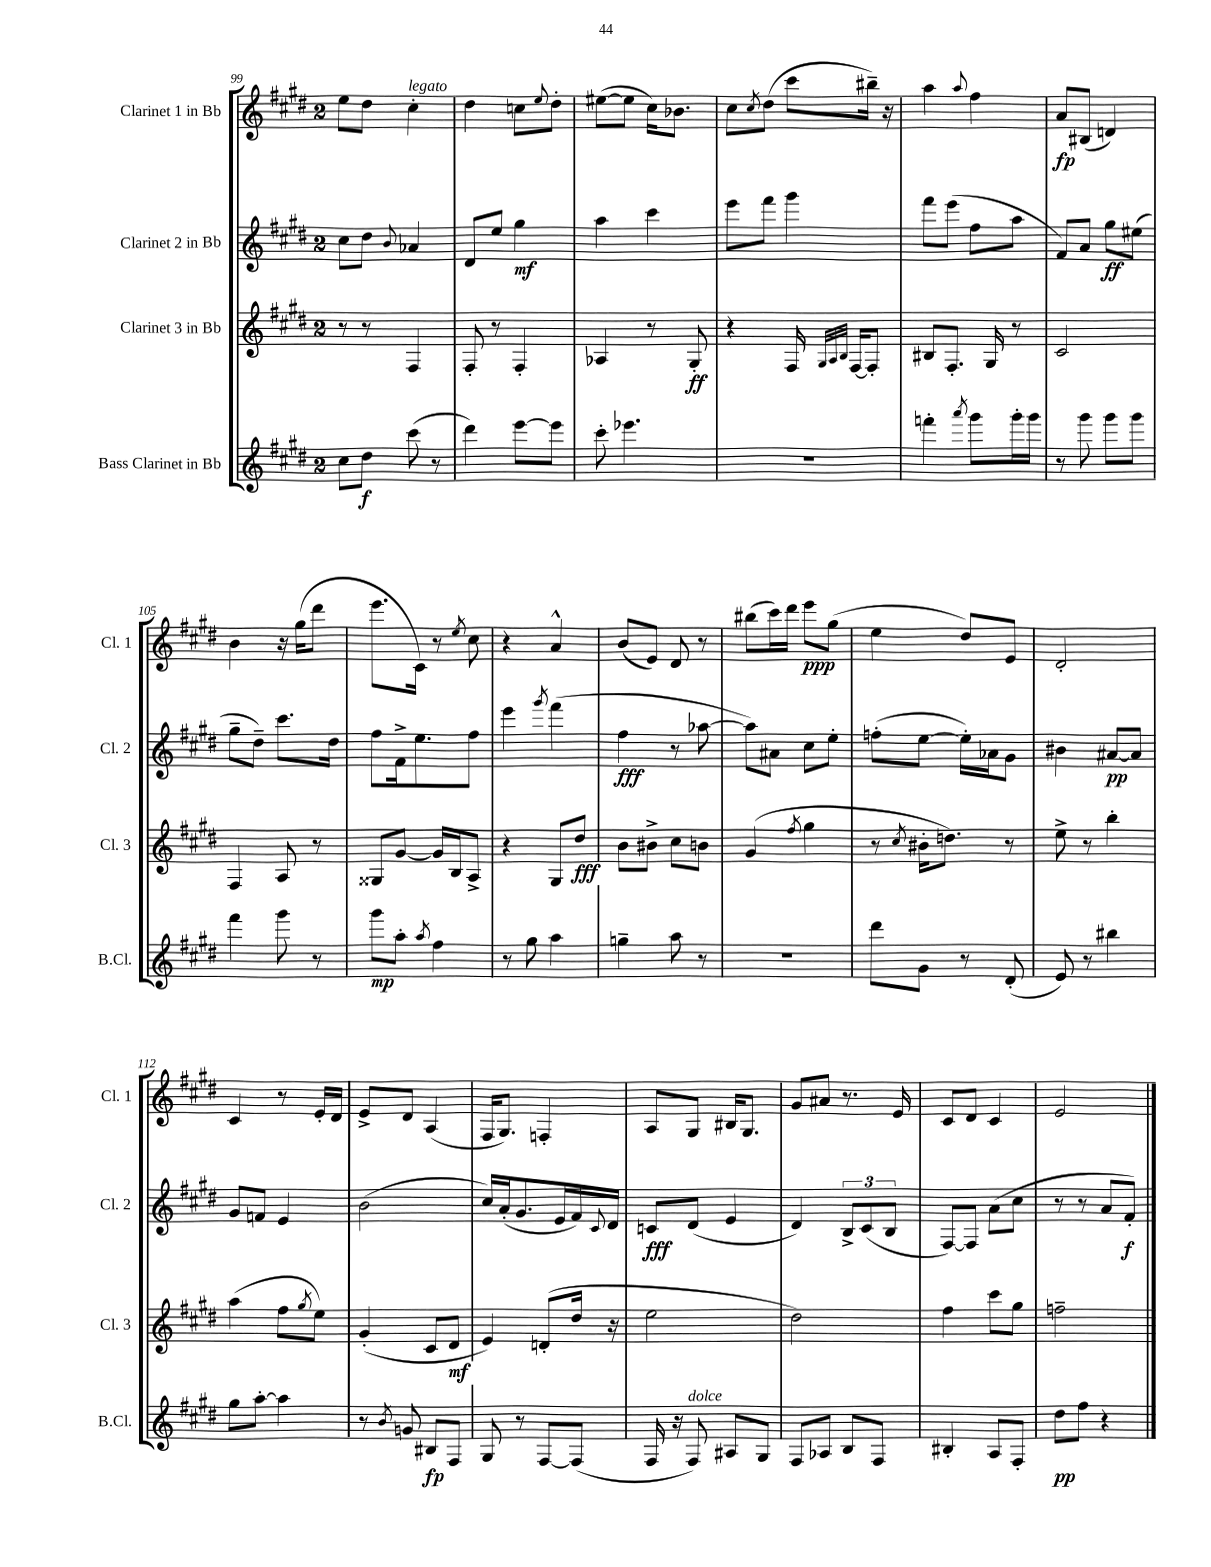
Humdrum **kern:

**kern	**kern	**kern	**kern
*staff4	*staff3	*staff2	*staff1
*clefG2	*clefG2	*clefG2	*clefG2
*k[f#c#g#d#]	*k[f#c#g#d#]	*k[f#c#g#d#]	*k[f#c#g#d#]
*M2/4	*M2/4	*M2/4	*M2/4
8cc#	8r	8cc#	8ee
8dd#	8r	8dd#	8dd#
.	.	8qqb	.
(8ccc#	4F#	4a-	4cc#'
8r	.	.	.
=	=	=	=
4ddd#)	8F#'	8d#	4dd#
.	8r	8ee	.
[8eee	4F#'	4gg#	8cc
.	.	.	8qqee
8eee]	.	.	8dd#'
=	=	=	=
8ccc#'	4A-	4aa	([8ee#
4.eee-	.	.	8ee#]
.	8r	4ccc#	16cc#)
.	.	.	8.b-
.	8G#'	.	.
=	=	=	=
2r	4r	8eee	8cc#
.	.	.	8qcc#
.	.	8fff#	(8dd#
.	16F#	4ggg#	8ccc#
.	32qqG#	.	.
.	32qqA	.	.
.	32qqB	.	.
.	[16F#	.	.
.	8F#']	.	16bb#~)
.	.	.	16r
=	=	=	=
4fff'	8B#	8fff#	4aa
.	8.F#'	(8eee	.
8qaaa	.	.	8qqaa
8ggg#	.	8ff#	4ff#
.	16G#	.	.
16ggg#'	8r	8aa	.
16ggg#	.	.	.
=	=	=	=
8r	2c#	8f#)	8a
8ggg#	.	8a	(8B#
8ggg#	.	8gg#	4d)
8ggg#	.	(8ee#	.
=	=	=	=
4fff#	4F#	8gg#~	4b
.	.	8dd#~)	.
8ggg#	8A	8.ccc#	16r
.	.	.	(16gg#
8r	8r	.	8ddd#
.	.	16dd#	.
=	=	=	=
8ggg#	8G##	8ff#	8.eee
8aa'	[8g#	16f#^	.
.	.	8.ee	16c#)
8qaa	.	.	.
4ff#	16g#]	.	8r
.	16B	.	.
.	.	.	8qee
.	8A^	8ff#	8cc#
=	=	=	=
8r	4r	4eee	4r
8gg#	.	.	.
.	.	8qggg#	.
4aa	8G#	(4fff#	4a^^
.	8dd#	.	.
=	=	=	=
4gg~	8b	4ff#	(8b
.	8b#^	.	8e)
8aa	8cc#	8r	8d#
8r	8b	[8aa-	8r
=	=	=	=
2r	(4g#	8aa-])	(8bb#
.	.	8a#	16ccc#)
.	.	.	16ddd#
.	8qff#	.	.
.	4gg#	8cc#	8eee
.	.	8ee'	(8gg#
=	=	=	=
8ddd#	8r	(8ff'	4ee
.	8qcc#	.	.
8g#	16b#'	[8ee	.
.	8.dd)	.	.
8r	.	16ee'])	8dd#)
.	.	16a-	.
(8d#'	8r	8g#	8e
=	=	=	=
8e)	8ee^	4b#	2d#'
8r	8r	.	.
4bb#	4bb'	[8a#	.
.	.	8a#]	.
=	=	=	=
8gg#	(4aa	8g#	4c#
[8aa'	.	8f	.
4aa]	8ff#	4e	8r
.	8qgg#	.	.
.	8ee)	.	16e'
.	.	.	16d#
=	=	=	=
8r	(4g#'	(2b	8e^
8qb	.	.	.
8g	.	.	8d#
8B#	8c#	.	(4A
8F#	8d#	.	.
=	=	=	=
8G#	4e)	16cc#)	16F#
.	.	(16a'	8.G#)
8r	.	8.g#	.
[8F#	(8d'	.	4F'
.	.	16e	.
(8F#]	16dd#	16f#)	.
.	.	8qqc#	.
.	16r	16d#	.
=	=	=	=
16F#	2ee	8c	8A
16r	.	.	.
8F#)	.	(8d#	8G#
8A#	.	4e	16B#
.	.	.	8.G#
8G#	.	.	.
=	=	=	=
8F#	2dd#)	4d#)	8g#
8A-	.	.	8a#
8B	.	12B^	8.r
.	.	(12c#	.
8F#	.	.	.
.	.	12B	.
.	.	.	16e
=	=	=	=
4B#'	4ff#	[8F#)	8c#
.	.	8F#]	8d#
8A	8ccc#	(8a	4c#
8F#'	8gg#	8cc#	.
=	=	=	=
8dd#	2ff~	8r	2e
8ff#	.	8r	.
4r	.	8a	.
.	.	8f#')	.
==	==	==	==
*-	*-	*-	*-
